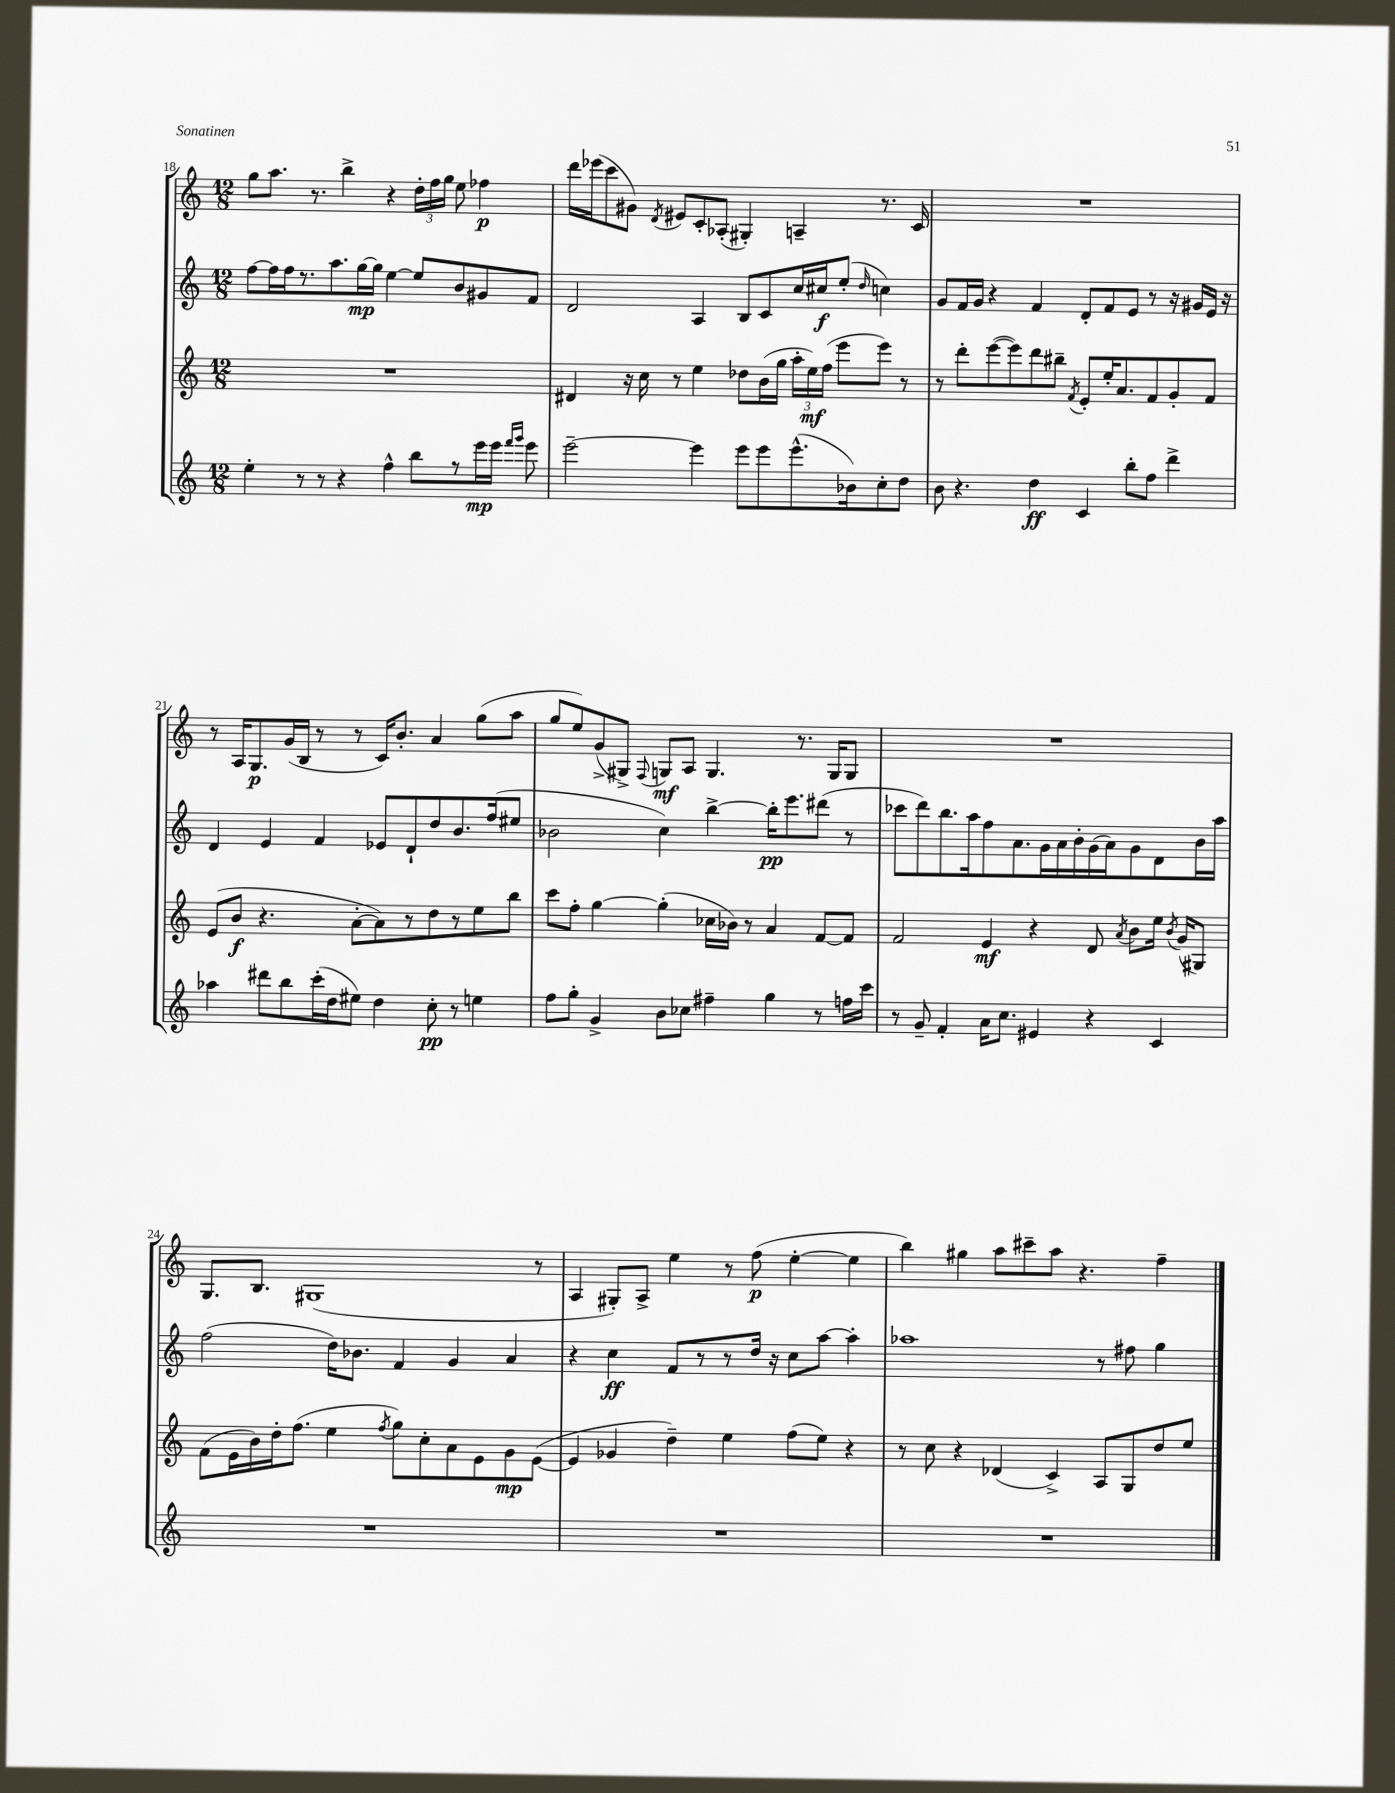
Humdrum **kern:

**kern	**kern	**kern	**kern
*staff4	*staff3	*staff2	*staff1
*clefG2	*clefG2	*clefG2	*clefG2
*k[]	*k[]	*k[]	*k[]
*M12/8	*M12/8	*M12/8	*M12/8
4ee'\	1.r	[8ff\L	8gg\L
.	.	16ff\]L	8.aa\J
.	.	16ff\J	.
8r	.	8.r	.
.	.	.	8.r
8r	.	.	.
.	.	8.aa\	.
4r	.	.	4bb^\
.	.	[16gg\L	.
.	.	16gg\]JJ	.
4ff^^\	.	[4ee\	4r
8bb\L	.	8ee/]L	24dd'\LL
.	.	.	24ff\
.	.	.	24gg\JJ
8r	.	8b/	8ee\
16eee\L	.	8g#/	4ff-\
16eee\JJ	.	.	.
16qqfff/LL	.	.	.
16qqggg/JJ	.	.	.
8eee\	.	8f/J	.
=	=	=	=
[2eee~\	4d#/	2d/	16ddd\LL
.	.	.	(16eee-\J
.	.	.	8ccc\
.	16r	.	8g#\J)
.	16cc\	.	.
.	.	.	8qd/
.	8r	.	8e#/L
4eee\]	4ee\	4A/	8c'/
.	.	.	(8A-'/J
8eee\L	8dd-\L	8B/L	4G#'/)
8eee\	(16b\L	8c/	.
.	16gg\JJ	.	.
(8.eee^^\	24aa'\LL	16cc/L	4A~/
.	24ee\)	.	.
.	.	16cc#/J	.
.	(24ff\JJ	.	.
.	8eee\L	(8ee'/J	.
16b-\k)	.	.	.
.	.	16qqdd/	.
8cc'\	8eee\J)	4cc\)	8.r
8dd\J	8r	.	.
.	.	.	16c/
=	=	=	=
8b\	8r	8g/L	1.r
4.r	8ddd'\L	16f/L	.
.	.	16g/JJ	.
.	([8eee\	4r	.
.	8eee\])	.	.
4dd\	8ddd\	4f/	.
.	8bb#~\J	.	.
.	8qf/	.	.
4c/	8e'/L	8d'/L	.
.	16ee'/K	8f/	.
.	8.a/	.	.
8bb'\L	.	8e/J	.
8ff\J	8f/	8r	.
4ddd^\	8g'/	16r	.
.	.	16g#/LL	.
.	8f/J	16e/JJ	.
.	.	16r	.
=	=	=	=
4aa-\	(8e/L	4d/	8r
.	8b/J	.	16A/LK
.	.	.	8.G/
8ddd#\L	4.r	4e/	.
8bb\	.	.	(16g/L
.	.	.	16B/JJ
(16ccc'\L	.	4f/	8r
16dd\J	.	.	.
8ee#\J)	[8a'\L	.	8r
4dd\	8a\])	8e-/L	16c/LK)
.	.	.	8.b'/J
.	8r	8d`/	.
8cc'\	8dd\	8dd/	4a/
8r	8r	8.b/	.
4ee\	8ee\	.	(8gg\L
.	.	(16ff/k	.
.	8bb\J	8ee#/J	8aa\J
=	=	=	=
8ff\L	8ccc\L	2b-\	8gg/L
8gg'\J	8ff'\J	.	8ee/)
4g^/	[4gg\	.	(8g^/
.	.	.	8G#^/J)
.	.	.	8qqF/
8b\L	(4gg'\]	4cc\)	8G/L
8cc-\J	.	.	8A/J
4ff#~\	16cc-\LL	[4bb^\	4.G/
.	16b-\JJ)	.	.
.	8r	.	.
4gg\	4a/	16bb'\]LK	.
.	.	8.eee\	.
.	.	.	8.r
8r	[8f/L	(8ddd#\J	.
.	.	.	16G/LK
16ff\LL	8f/]J	8r	8G/J
16ccc\JJ	.	.	.
=	=	=	=
8r	2f/	8ccc-\L	1.r
8g~/	.	8ddd\)	.
4f'/	.	8.bb\	.
.	.	16aa\k	.
16a\LK	4e/	8ff\	.
8.cc\J	.	.	.
.	.	8.a\	.
4e#/	4r	.	.
.	.	16g\L	.
.	.	16a\	.
.	.	16b'\	.
4r	8d/	(16g\	.
.	.	16a\J)	.
.	8qa/	.	.
.	8b\L	8g\	.
4c/	16ee\Jk	8d\	.
.	8qb/	.	.
.	(16g/LK	.	.
.	8G#/J)	16b\L	.
.	.	16aa\JJ	.
=	=	=	=
1.r	(8f\L	(2ff\	8.G/L
.	16e\L	.	.
.	16b\)	.	8.B/J
.	16dd'\J	.	.
.	(8.ff\J	.	.
.	.	.	(1G#
.	4ee\	16dd\LK)	.
.	.	8.b-\J	.
.	8qff/	.	.
.	8gg\L)	4f/	.
.	8cc'\	.	.
.	8a\	4g/	.
.	8e\	.	.
.	8g\	4a/	.
.	([8e\J	.	8r
=	=	=	=
1.r	4e/]	4r	4A/
.	4g-/	4cc\	8G#'/L)
.	.	.	8A^/J
.	4dd~\)	8f/L	4ee\
.	.	8r	.
.	4ee\	8r	8r
.	.	16dd/Jk	(8ff\
.	.	16r	.
.	(8ff\L	8cc\L	[4ee'\
.	8ee\J)	[8aa\J	.
.	4r	4aa'\]	4ee\]
=	=	=	=
1.r	8r	1aa-	4bb\)
.	8cc\	.	.
.	4r	.	4gg#\
.	(4d-/	.	8aa\L
.	.	.	8ccc#~\
.	4c^/)	.	8aa\J
.	.	.	4.r
.	8A/L	8r	.
.	8G/	8ff#\	.
.	8dd/	4gg\	4ff~\
.	8ee/J	.	.
==	==	==	==
*-	*-	*-	*-
